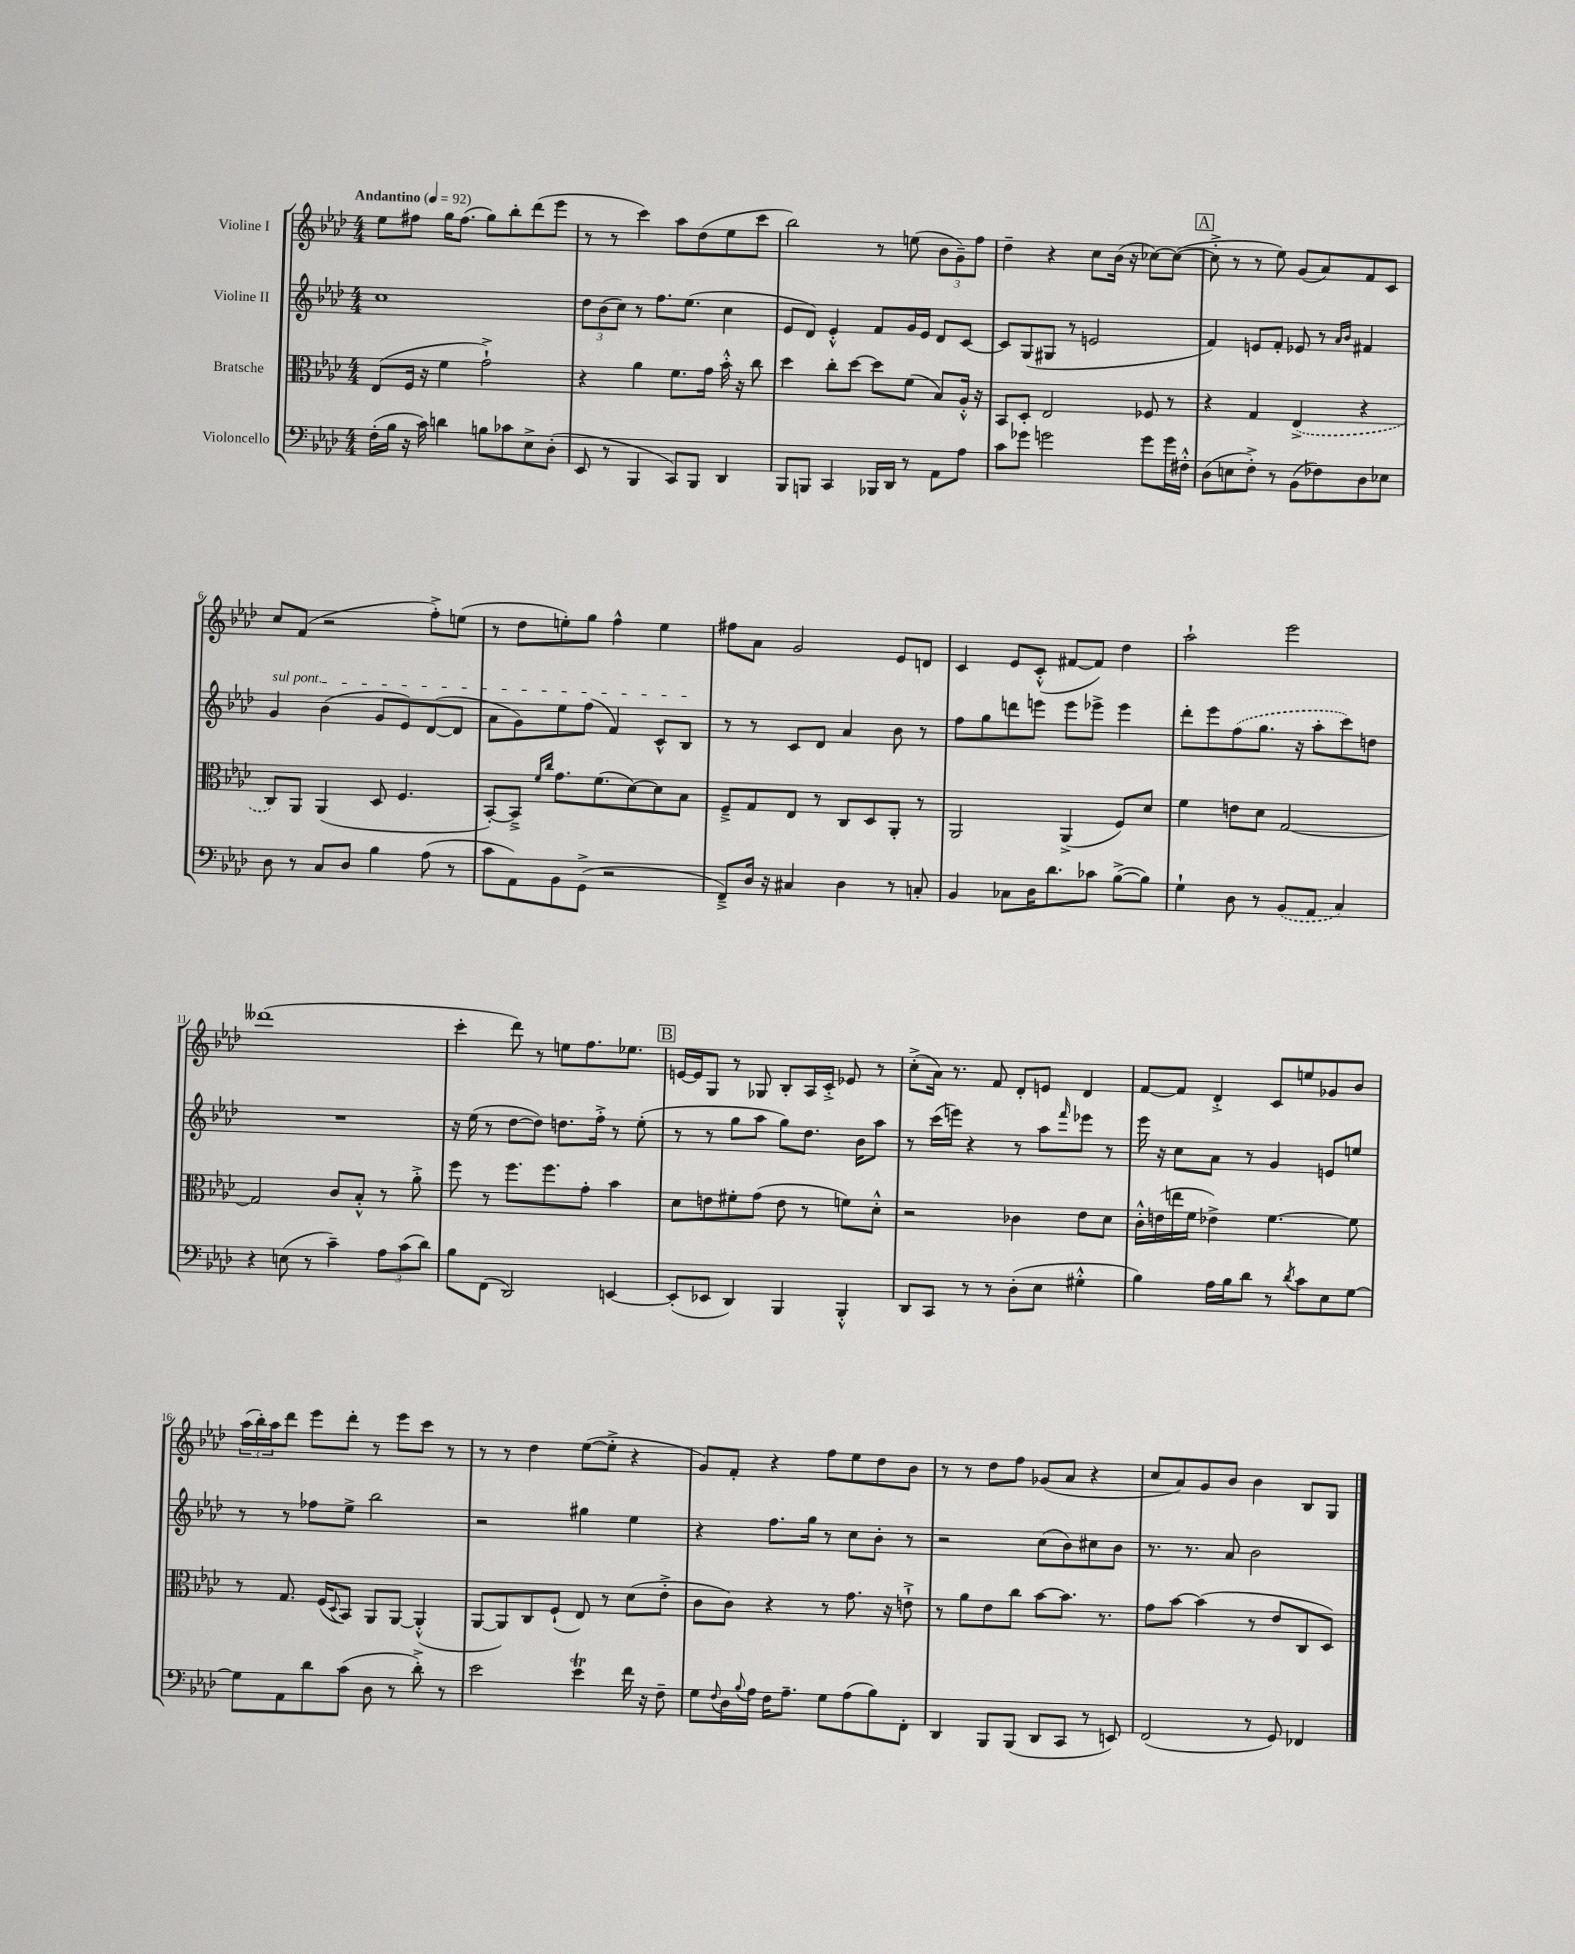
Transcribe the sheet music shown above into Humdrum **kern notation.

**kern	**kern	**kern	**kern
*staff4	*staff3	*staff2	*staff1
*clefF4	*clefC3	*clefG2	*clefG2
*k[b-e-a-d-]	*k[b-e-a-d-]	*k[b-e-a-d-]	*k[b-e-a-d-]
*M4/4	*M4/4	*M4/4	*M4/4
*MM92	*MM92	*MM92	*MM92
(16F'	(8E-	1cc	8ee-
16B-	.	.	.
16r	16F	.	8ff#
16c)	16r	.	.
4d	4f	.	16gg
.	.	.	(8.ff#
8B	2g`^)	.	8gg)
8c-	.	.	8bb-'
8E-^	.	.	(8ddd-
(8D-'	.	.	8eee-
=	=	=	=
8EE-	4r	12dd-	8r
.	.	(12b-	.
8r	.	.	8r
.	.	12cc)	.
4BBB-	4a-	8r	4ccc)
.	.	8.ff	.
8CC)	8.f	.	8aa-
.	.	(8.ee-	.
8BBB-	.	.	(8dd-
.	16g	.	.
4DD-	16b-'^^	4cc	8ee-
.	16r	.	.
.	8cc	.	8ccc
=	=	=	=
8BBB-	4dd-	8e-	2bb-)
8BBB	.	8d-)	.
4CC	8cc'	4e-'^^	.
.	[8dd-	.	.
16BBB-	8dd-]	8f	8r
16DD-	.	.	.
8r	(8f	16g	(8ee
.	.	16e-	.
8AA-	8B-)	8d-	12b-
.	.	.	12g~)
8A-	16A-'^^	[8c	.
.	.	.	12ff
.	16r	.	.
=	=	=	=
8c	8BB-	8c]	4dd-~
8g-	8D-'	(8G	.
2g	2E-	8G#	4r
.	.	8r	.
.	.	2e	8cc
.	.	.	(16b-
.	.	.	16r
8g	8F-	.	[8cc-)
16g	8r	.	(8cc-_
16F#'^^	.	.	.
=	=	=	=
(8D-	4r	4f)	8cc-'^]
8E	.	.	8r
8F'^)	4G	8e	8r
8r	.	8f'	8ee-)
(8BB-	(4E-^	8e-	(8g
8F-)	.	8r	8a-)
.	.	16qqa-	.
.	.	16qqb-	.
8D-	4r	4f#	8f
8E-	.	.	8c
=	=	=	=
8D-	8C)	4g	8cc
8r	8AA-	.	(8f
8C	(4AA-	(4b-	2r
8D-	.	.	.
4B-	8D-	8g	.
.	4.F	8e-)	.
(8A-	.	([8d-	8ff'^)
8r	.	8d-]	(8ee
=	=	=	=
8c	[8BB-')	8a-	8r
8AA-)	8BB-~^]	8g)	8dd-
.	16qqf	.	.
.	16qqcc	.	.
8BB-	8.g	8ee-	8ee')
(8GG^	.	(8ff	8gg
.	(8.f	.	.
2r	.	4f)	4ff^^
.	[8d-)	.	.
.	8d-]	8c^^	4ee
.	8B-	8B-	.
=	=	=	=
8FF~^)	8F~^	8r	8ff#
16D-	8G	8r	8a-
16r	.	.	.
4C#	8E-	8c	2g
.	8r	8d-	.
4D-	8C	4a-	.
.	8D-	.	.
8r	8AA-'	8b-	8e-
8C'	8r	8r	8d
=	=	=	=
4BB-	2AA-	8ff	4c
.	.	8gg	.
8C-	.	8ddd	8e-
16D-	.	8eee	(8c'^^
8.d-	.	.	.
.	(4AA-^	8eee	[8f#
8c-	.	8eee-^	8f#])
([8B-^	8F)	4eee-	4dd-
8B-])	8d-	.	.
=	=	=	=
4G`	4f	8ddd-'	2aa-`
.	.	8eee-	.
8D-	8e	(8ff	.
8r	8d-	8.gg	.
(8BB-	[2G	.	2eee-
.	.	16r	.
8AA-	.	8aa-'	.
4C)	.	8ccc)	.
.	.	8dd	.
=	=	=	=
4r	2G]	1r	(1ddd--
(8E	.	.	.
8r	.	.	.
4c~)	8c	.	.
.	8B-'^^	.	.
12A-	8r	.	.
(12c	.	.	.
.	8a-'^	.	.
12d-)	.	.	.
=	=	=	=
8B-	8ff	16r	4ccc'
.	.	(16ee-	.
(8FF	8r	8r	.
2DD-)	8.ff	[8dd-	8ddd-)
.	.	8dd-])	8r
.	8.ff	.	.
.	.	8.dd	8ee
.	8g'	.	8.ff
.	.	16ff'^	.
[4EE	4b-	8r	.
.	.	.	8.ee-
.	.	(8ee-'	.
=	=	=	=
(8EE']	8d-	8r	[16e
.	.	.	16e]
8EE-	8e	8r	8G
4DD-)	8f#'	8gg	8r
.	(8g	8aa-	8G-
4BBB-	8e	8gg)	8B-'
.	8r	8.dd-	16A-
.	.	.	16c'^
4BBB-'^^	8f)	.	8e-
.	.	16b-	.
.	8d-'^^	8aa-	8r
=	=	=	=
8DD-	2r	8r	(8cc'^
8CC	.	(16ccc	16a-)
.	.	16eee)	8.r
8r	.	4r	.
8r	.	.	8f
(8D-'	4c-	8r	8d-'
8E-	.	8aa-	8e
.	.	16qqfff	.
4G#'^^	8e-	8eee-	4d-
.	8d-	8r	.
=	=	=	=
4B-)	16c'^^	16eee-	[8f
.	(16e	16r	.
.	16ee	8cc	8f]
.	16f	.	.
16A-	4e-^)	8a-	4d-'^
16B-	.	.	.
8d-	.	8r	.
8r	[4.f	4g	8c
8qd-	.	.	.
8c	.	.	8ee
8E-	.	8e	8g-
[8G	8f]	8ee	8b-
=	=	=	=
8G]	8r	8r	(24aa-
.	.	.	24bb-')
.	.	.	24aa-
8AA-	8.G	8r	8ddd-
8d-	.	8ff-	8eee-
.	(16F	.	.
.	8qqD-	.	.
(8c	8BB-)	8ee-^	8ddd-'
8D-	8AA-	2bb-	8r
8r	[8AA-	.	8eee-
8d-'^)	(4AA-'^^]	.	8ccc
8r	.	.	8r
=	=	=	=
2e-	[8AA-	2r	8r
.	8AA-])	.	8r
.	8C	.	4dd-
.	(8F`	.	.
4e-	8E-)	4gg#	([8ee-
.	8r	.	8ee-'^]
16f	(8d-	4ee-	4r
16r	.	.	.
8F~	8e-'^	.	.
=	=	=	=
8G	8c	4r	8g)
8qqF	.	.	.
16D-	8c)	.	8f'
8qqB-	.	.	.
16A-	.	.	.
16F	4r	8.ff	4r
8.A-~	.	.	.
.	.	16gg	.
8G	8r	8r	8ff
(8A-	8.g	8cc	8ee-
8B-)	.	8b-'	8dd-
.	16r	.	.
8FF'	8e`^	8r	8b-
=	=	=	=
4DD-	8r	2r	8r
.	8a-	.	8r
8BBB-	8e-	.	8dd-
(8BBB-	8cc	.	8ff
8DD-	[8b-	(8cc	(8g-
8CC	8.b-]	8b-)	8a-
8r	.	8cc#	4r
.	8.r	.	.
8EE)	.	8b-	.
=	=	=	=
(2FF	8g	8.r	8cc
.	[8b-	.	8a-)
.	.	8.r	.
.	(4b-]	.	8g
.	.	8a-	8b-
8r	8r	2b-	4b-
8GG)	8e-	.	.
4FF-	8C	.	8B-
.	8D-)	.	8G
==	==	==	==
*-	*-	*-	*-
